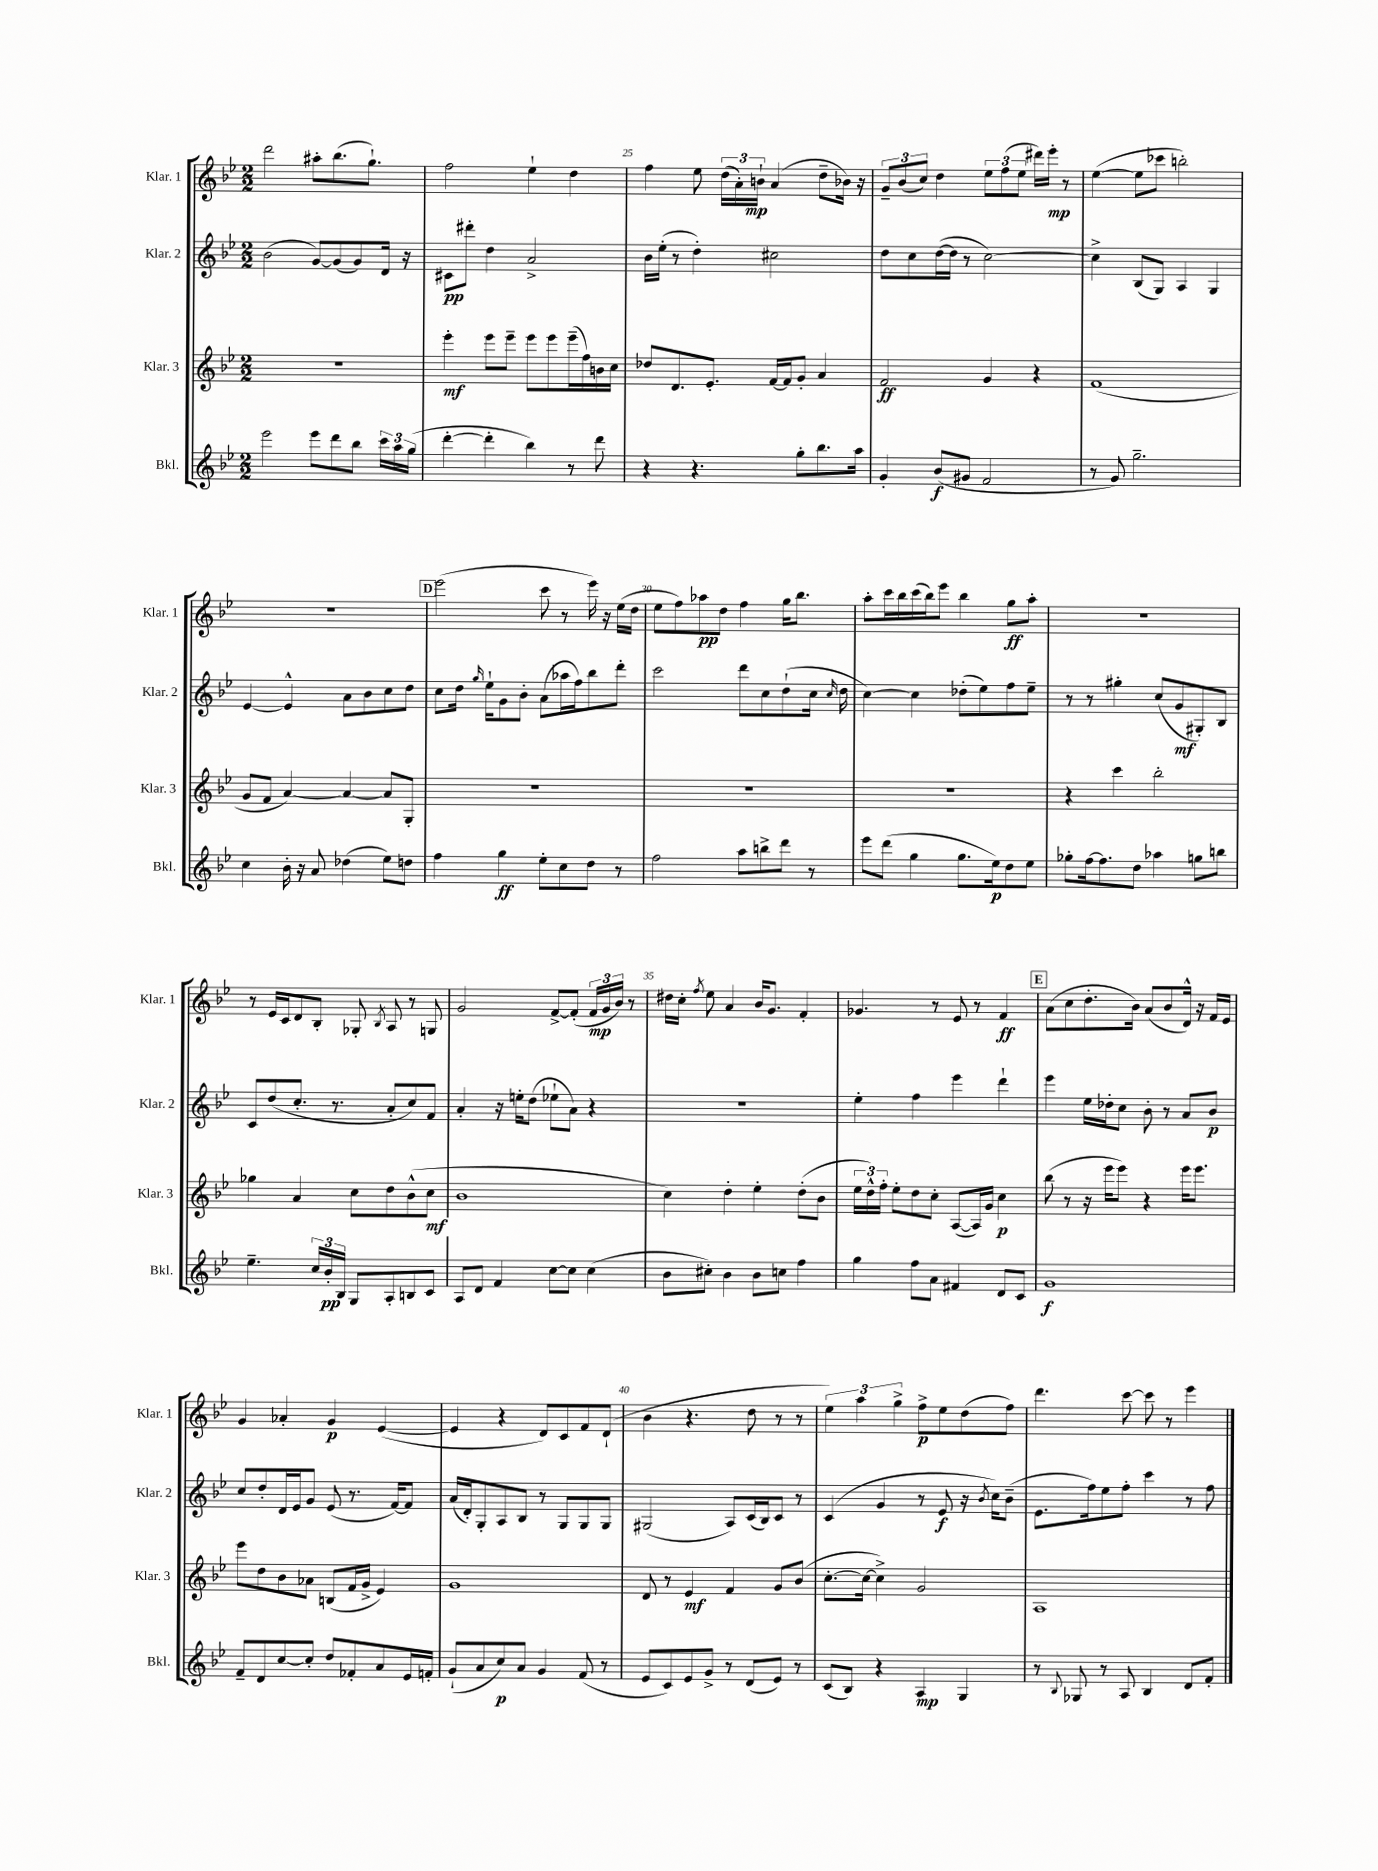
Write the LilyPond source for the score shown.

<<
\new StaffGroup <<
\new Staff = "s0" \with { instrumentName = "Klar. 1" shortInstrumentName = "Klar. 1" } {
    \clef treble \key bes \major \numericTimeSignature \time 2/2
    \autoBeamOff d'''2 ais''8[-. bes''8.( g''8.]-!) |
    f''2 ees''4-! d''4 |
    f''4 ees''8 \tuplet 3/2 { d''16[( a'16-.) b'16]-!\mp } a'4( d''8[-- bes'16]) r16 |
    \tuplet 3/2 { g'8[-- bes'8( c''8]) } d''4 \tuplet 3/2 { ees''8[ f''8( ees''8] } dis'''16[) ees'''16]-.\mp r8 |
    ees''4~( ees''8[ ces'''8] b''2-.) |
    r1 |
    \mark \markup { \box "D" } ees'''2( c'''8 r8 ees'''16) r16 ees''16[( d''16] |
    ees''8[ f''8) aes''8\pp d''8] f''4 g''16[ bes''8.] |
    a''8[-. c'''16 bes''16 c'''16( bes''16) ees'''8] bes''4 g''8[\ff a''8]-. |
    r1 |
    r8 ees'16[ c'16 d'8 bes8]-. ges8-. \acciaccatura { bes8 } a8 r8 g8 |
    g'2 f'8[~-> f'8]-.( \tuplet 3/2 { f'16[\mp g'16 bes'16]) } r8 |
    dis''16[ c''16]-. \acciaccatura { f''8 } ees''8 a'4 bes'16[ g'8.] f'4-. |
    ges'4. r8 ees'8 r8 f'4\ff |
    \mark \markup { \box "E" } a'8[( c''8 d''8.-. bes'16]) a'8[( bes'8 d'16]-^) r16 f'16[ ees'16] |
    g'4 aes'4-. g'4\p ees'4~( |
    ees'4 r4 d'8[) c'8 f'8 d'8]-!( |
    bes'4 r4. d''8 r8 r8 |
    \tuplet 3/2 { ees''4) a''4 g''4-> } f''8[->\p ees''8 d''8( f''8]) |
    d'''4. c'''8~ c'''8 r8 ees'''4 \bar "|." |
}
\new Staff = "s1" \with { instrumentName = "Klar. 2" shortInstrumentName = "Klar. 2" } {
    \clef treble \key bes \major \numericTimeSignature \time 2/2
    \autoBeamOff bes'2( g'8[~) g'8( g'8) d'16] r16 |
    cis'8[\pp dis'''8]-. d''4 a'2-> |
    bes'16[ ees''16]-.( r8 d''4-.) cis''2 |
    d''8[ c''8 d''16~( d''16] r8 c''2~) |
    c''4-> bes8[( g8]) a4 g4 |
    ees'4~ ees'4-^ a'8[ bes'8 c''8 d''8] |
    \mark \markup { \box "D" } c''8[ d''16] \grace { g''16 } ees''16[-! g'8 bes'8]-. a'8[( aes''16 f''16) bes''8 d'''8]-. |
    c'''2 d'''8[ c''8 d''8-!( c''16] \grace { c''16 } d''16 |
    c''4~) c''4 des''8[-.( ees''8) f''8 ees''8]-- |
    r8 r8 gis''4-. c''8[( g'8\mf gis8-.) bes8] |
    c'8[ d''8( c''8.]-. r8. a'8[-. c''8) f'8] |
    a'4-. r16 e''16[-. d''8]( ees''8[-! a'8]) r4 |
    r1 |
    ees''4-. f''4 ees'''4 d'''4-! |
    \mark \markup { \box "E" } ees'''4 ees''16[ des''16-. c''8] bes'8-. r8 a'8[ bes'8]\p |
    c''8[ d''8-. d'16 ees'16 g'8] ees'8( r8. f'16[~) f'8] |
    a'16[( d'16-.) g8-. a8 bes8] r8 g8[ g8 g8] |
    gis2( a8[) c'16( bes16) c'8] r8 |
    c'4( g'4 r8 ees'8\f r16 \acciaccatura { bes'8 } c''16[) bes'8]--( |
    ees'8.[ f''16) ees''8 f''8]-. c'''4 r8 f''8 \bar "|." |
}
\new Staff = "s2" \with { instrumentName = "Klar. 3" shortInstrumentName = "Klar. 3" } {
    \clef treble \key bes \major \numericTimeSignature \time 2/2
    \autoBeamOff R1 |
    ees'''4-.\mf ees'''8[ ees'''8]-- ees'''8[ ees'''8 ees'''16--( f''16) b'16 c''16] |
    des''8[ d'8. ees'8.]-. f'16[~ f'16 g'8]-. a'4 |
    f'2\ff g'4 r4 |
    f'1( |
    g'8[ f'8] a'4~) a'4~ a'8[ g8]-. |
    \mark \markup { \box "D" } R1 |
    R1 |
    R1 |
    r4 c'''4 bes''2-. |
    ges''4 a'4 c''8[ d''8 bes'8-^( c''8]\mf |
    bes'1 |
    c''4) d''4-. ees''4-. d''8[-.( bes'8] |
    \tuplet 3/2 { ees''16[ d''16-^) f''16]-. } ees''8[-. d''8 c''8]-. a8[~( a16) g'16] c''4\p |
    \mark \markup { \box "E" } bes''8( r8 r16 ees'''16[ ees'''8]) r4 ees'''16[ ees'''8.] |
    ees'''8[ d''8 bes'8 aes'8] b8[( f'16 g'16]-> ees'4) |
    g'1 |
    d'8 r8 ees'4\mf f'4 g'8[ bes'8]( |
    c''8.[~-. c''16]~ c''4->) g'2 |
    a1 \bar "|." |
}
\new Staff = "s3" \with { instrumentName = "Bkl." shortInstrumentName = "Bkl." } {
    \clef treble \key bes \major \numericTimeSignature \time 2/2
    \autoBeamOff ees'''2 ees'''8[ d'''8 bes''8] \tuplet 3/2 { c'''16[ a''16 g''16]( } |
    d'''4~-. d'''4-. bes''4) r8 d'''8 |
    r4 r4. g''8[-. bes''8. a''16] |
    g'4-. bes'8[\f( gis'8] f'2 |
    r8 g'8) g''2.-- |
    c''4 bes'16-. r16 a'8 des''4( ees''8[) d''8] |
    \mark \markup { \box "D" } f''4 g''4\ff ees''8[-. c''8 d''8] r8 |
    f''2 a''8[ b''8-> d'''8] r8 |
    ees'''8[ d'''8]( g''4 g''8.[ ees''16\p) d''8 ees''8] |
    ges''8[-. f''16~ f''8. d''8] aes''4 g''8[ b''8] |
    ees''4.-- \tuplet 3/2 { c''16[ bes'16-.\pp bes16] } g8[ a8-. b8 c'8] |
    a8[ d'8] f'4 c''8[~ c''8] c''4( |
    bes'8[ cis''8]-.) bes'4 bes'8[ c''8] f''4 |
    g''4 f''8[ a'8] fis'4 d'8[ c'8] |
    \mark \markup { \box "E" } g'1\f |
    f'8[-- d'8 c''8~ c''8]-. d''8[ fes'8-. a'8 ees'16 f'16]-. |
    g'8[-!( a'8 c''8\p) a'8] g'4 f'8( r8 |
    ees'8[ c'8) ees'8 g'8]-> r8 d'8[( ees'8]) r8 |
    c'8[( bes8]) r4 a4\mp g4 |
    r8 \appoggiatura { bes8 } ges8 r8 a8 bes4 d'8[ f'8]-. \bar "|." |
}
>>
>>
\layout { \context { \Score currentBarNumber = #23 \override BarNumber.break-visibility = ##(#f #t #t) barNumberVisibility = #(every-nth-bar-number-visible 5) } }
